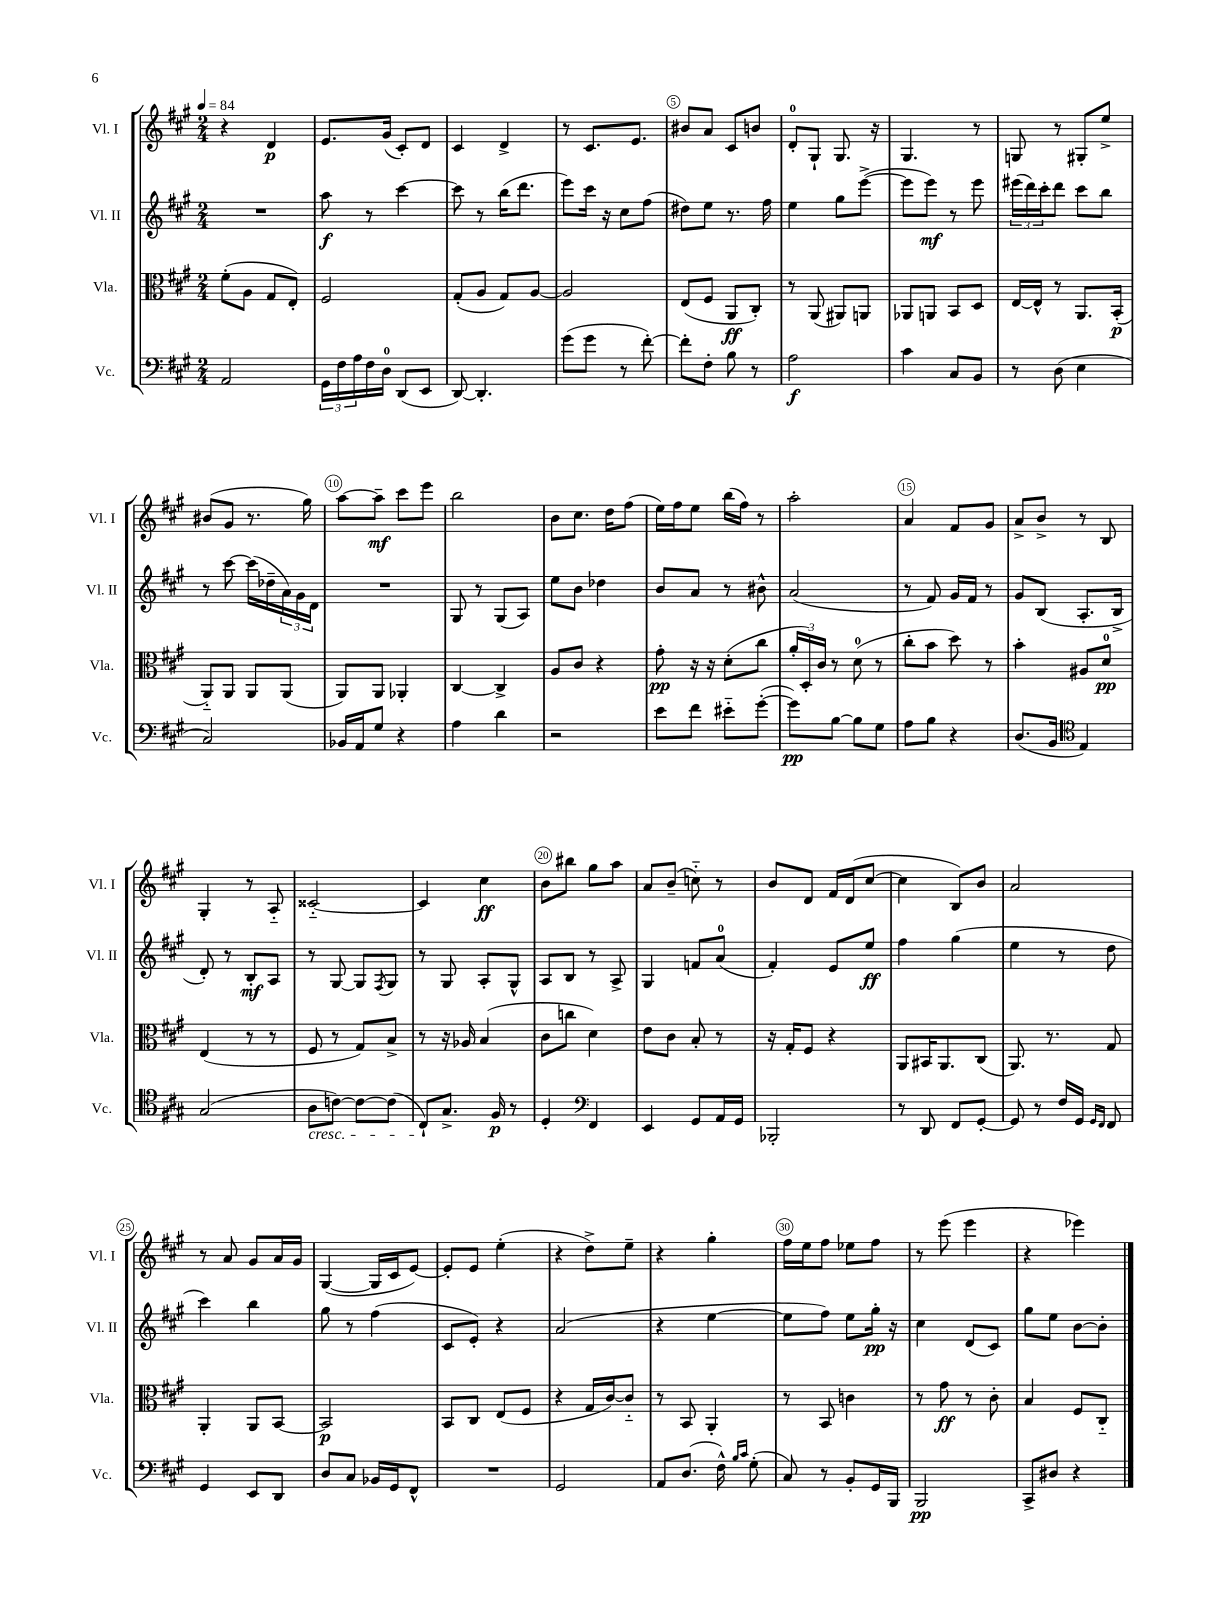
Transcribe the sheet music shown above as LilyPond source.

<<
\new StaffGroup <<
\new Staff = "s0" \with { instrumentName = "Vl. I" shortInstrumentName = "Vl. I" } {
    \clef treble \key a \major \numericTimeSignature \time 2/4 \tempo 4 = 84
    r4 d'4\p |
    e'8. gis'16( cis'8-.) d'8 |
    cis'4 d'4-> |
    r8 cis'8. e'8. |
    bis'8 a'8 cis'8 b'8 |
    d'8-0-. gis8-! gis8. r16 |
    gis4. r8 |
    g8 r8 gis8-. e''8-> |
    bis'8( gis'8 r8. gis''16) |
    a''8~ a''8--\mf cis'''8 e'''8 |
    b''2 |
    b'8 cis''8. d''16 fis''8( |
    e''16) fis''16 e''8 b''16( fis''16) r8 |
    a''2-. |
    a'4 fis'8 gis'8 |
    a'8-> b'8-> r8 b8 |
    gis4-. r8 a8-_ |
    cisis'2~-_ |
    cisis'4 cis''4\ff |
    b'8 bis''8 gis''8 a''8 |
    a'8 b'8--( c''8-_) r8 |
    b'8 d'8 fis'16 d'16( cis''8~ |
    cis''4 b8) b'8 |
    a'2 |
    r8 a'8 gis'8 a'16 gis'16 |
    gis4~( gis16 cis'16 e'8~) |
    e'8-. e'8 e''4-.( |
    r4 d''8->) e''8-- |
    r4 gis''4-. |
    fis''16 e''16 fis''8 ees''8 fis''8 |
    r8 e'''8( e'''4 |
    r4 ees'''4) \bar "|." |
}
\new Staff = "s1" \with { instrumentName = "Vl. II" shortInstrumentName = "Vl. II" } {
    \clef treble \key a \major \numericTimeSignature \time 2/4
    R2 |
    a''8\f r8 cis'''4~ |
    cis'''8 r8 b''16( d'''8. |
    e'''8) cis'''16 r16 cis''8 fis''8( |
    dis''8) e''8 r8. fis''16 |
    e''4 gis''8 e'''8~->( |
    e'''8 e'''8\mf) r8 e'''8 |
    \tuplet 3/2 { eis'''16( d'''16) cis'''16-. } d'''8 cis'''8 b''8 |
    r8 cis'''8~ cis'''16( des''16-- \tuplet 3/2 { a'16) gis'16 d'16 } |
    R2 |
    gis8 r8 gis8( a8) |
    e''8 b'8 des''4 |
    b'8 a'8 r8 bis'8-^ |
    a'2( |
    r8 fis'8) gis'16 fis'16 r8 |
    gis'8 b8( a8.-. b16-> |
    d'8-.) r8 b8-.\mf a8 |
    r8 gis8~ gis8 \acciaccatura { fis8 } gis8 |
    r8 gis8 a8-. gis8-^ |
    a8 b8 r8 a8-> |
    gis4 f'8 a'8-0( |
    fis'4-.) e'8 e''8\ff |
    fis''4 gis''4( |
    e''4 r8 d''8 |
    cis'''4) b''4 |
    gis''8 r8 fis''4( |
    cis'8 e'8-.) r4 |
    a'2( |
    r4 e''4~ |
    e''8 fis''8) e''8 gis''16-.\pp r16 |
    cis''4 d'8( cis'8) |
    gis''8 e''8 b'8~ b'8-. \bar "|." |
}
\new Staff = "s2" \with { instrumentName = "Vla." shortInstrumentName = "Vla." } {
    \clef alto \key a \major \numericTimeSignature \time 2/4
    fis'8-.( a8 gis8 e8-.) |
    fis2 |
    gis8-.( a8 gis8) a8~ |
    a2 |
    e8( fis8 a,8\ff cis8-.) |
    r8 a,8( ais,8) a,8 |
    aes,8 a,8 b,8 d8 |
    e16~ e16-^ r8 a,8. b,16-.\p( |
    a,8-_) a,8 a,8 a,8( |
    a,8) a,8 aes,4-. |
    cis4~ cis4-> |
    a8 cis'8 r4 |
    gis'8-.\pp r16 r16 d'8-.( cis''8 |
    \tuplet 3/2 { a'16-. d16-.) cis'16 } r8 d'8-0( r8 |
    cis''8-. b'8 d''8) r8 |
    b'4-. ais8 d'8-0\pp |
    e4( r8 r8 |
    fis8 r8 gis8) b8-> |
    r8 r16 aes16 b4( |
    cis'8 c''8 d'4) |
    e'8 cis'8 b8-. r8 |
    r16 gis16-. fis8 r4 |
    a,8 bis,16 a,8. cis8( |
    a,8.) r8. gis8 |
    a,4-. a,8 b,8~ |
    b,2\p |
    b,8 cis8 e8( fis8 |
    r4 gis16 cis'16~) cis'8-_ |
    r8 b,8 a,4-. |
    r8 b,8 c'4 |
    r8 gis'8\ff r8 cis'8-. |
    b4 fis8 cis8-_ \bar "|." |
}
\new Staff = "s3" \with { instrumentName = "Vc." shortInstrumentName = "Vc." } {
    \clef bass \key a \major \numericTimeSignature \time 2/4
    a,2 |
    \tuplet 3/2 { gis,16 fis16 a16 } fis16 d16-0 d,8( e,8 |
    d,8~) d,4.-. |
    gis'8( gis'8 r8 fis'8~-.) |
    fis'8-. fis8-. b8 r8 |
    a2\f |
    cis'4 cis8 b,8 |
    r8 d8( e4 |
    cis2) |
    bes,16 a,16 gis8 r4 |
    a4 d'4 |
    r2 |
    e'8 fis'8 eis'8-_ gis'8~-.( |
    gis'8\pp) b8~ b8 gis8 |
    a8 b8 r4 |
    d8.( b,16 \clef tenor e4) |
    gis2( |
    a8\cresc c'8~) c'8~ c'8( |
    cis8-!\!) gis8.-> fis16\p r8 |
    d4-. \clef bass fis,4 |
    e,4 gis,8 a,16 gis,16 |
    bes,,2-. |
    r8 d,8 fis,8 gis,8~-. |
    gis,8 r8 fis16 gis,16 \grace { gis,16 fis,16 } fis,8 |
    gis,4 e,8 d,8 |
    d8 cis8 bes,16 gis,16 fis,8-^ |
    R2 |
    gis,2 |
    a,8 d8.( fis16-^) \grace { b16 cis'16 } gis8-.( |
    cis8) r8 b,8-. gis,16 b,,16 |
    b,,2\pp |
    cis,8-> dis8 r4 \bar "|." |
}
>>
>>
\layout { \context { \Score \override BarNumber.break-visibility = ##(#f #t #t) barNumberVisibility = #(every-nth-bar-number-visible 5) \override BarNumber.stencil = #(make-stencil-circler 0.1 0.3 ly:text-interface::print) } }
